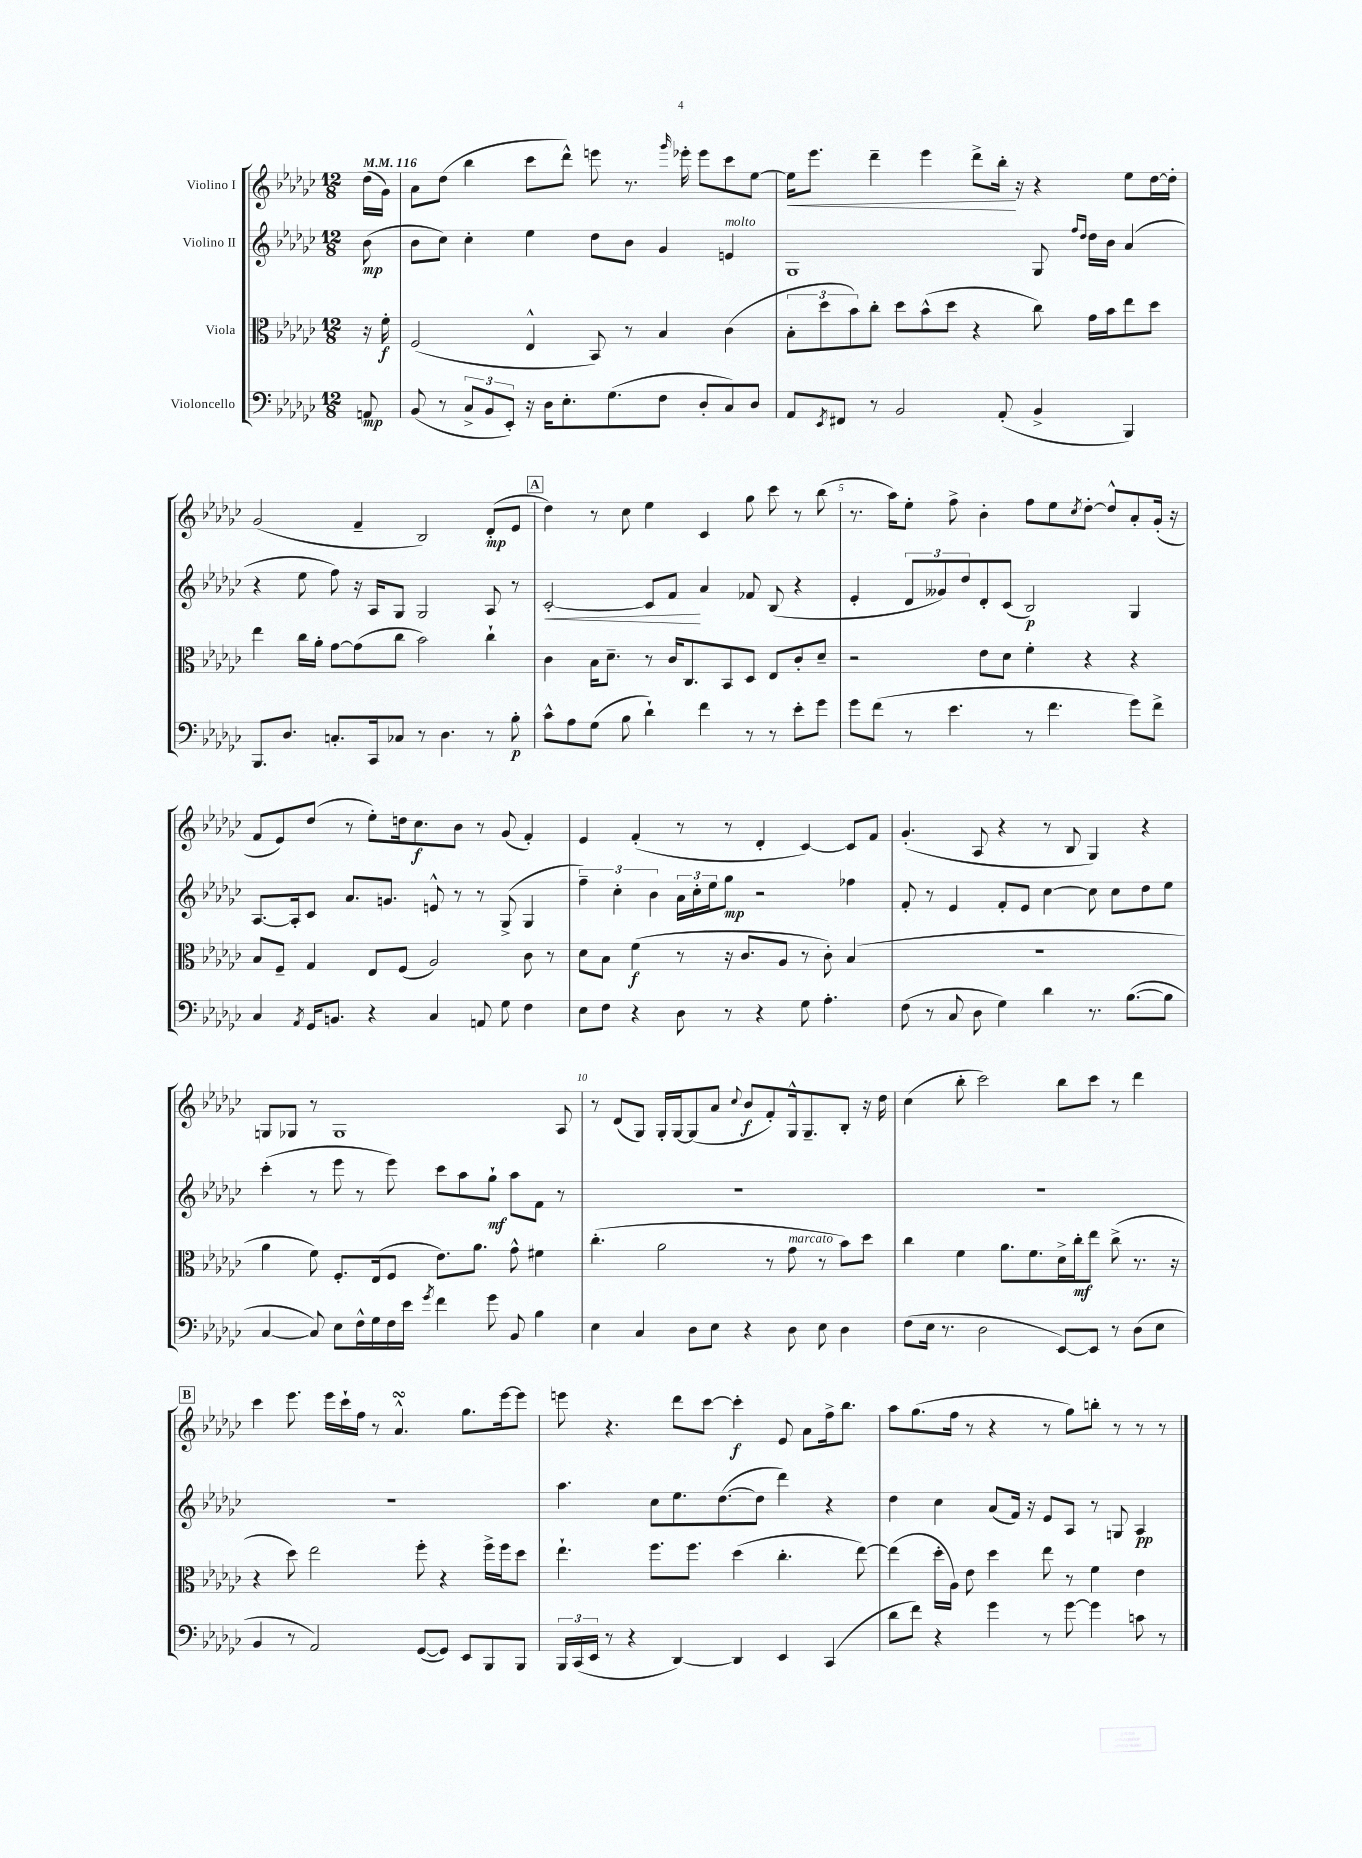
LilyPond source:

<<
\new StaffGroup <<
\new Staff = "s0" \with { instrumentName = "Violino I" } {
    \clef treble \key ges \major \numericTimeSignature \time 12/8 \partial 8 \tempo 4 = 116
    des''16( ges'16) |
    aes'8 des''8( bes''4 ces'''8 des'''8-^) e'''8 r8. \grace { ges'''16 } ees'''16-. ees'''8 ces'''8 ees''8~ |
    ees''16\< ees'''8. des'''4-- ees'''4 des'''8-> bes''16-.\! r16 r4 ees''8 des''16~ des''16-. |
    ges'2( f'4-- bes2) des'8-.\mp( ees'8 |
    \mark \markup { \box "A" } des''4) r8 ces''8 ees''4 ces'4 ges''8 ces'''8 r8 bes''8( |
    r8. aes''16) ees''8-. f''8-> bes'4-. f''8 ees''8 \acciaccatura { ces''8 } des''8~-. des''8-^ aes'8-. ges'16-.( r16 |
    f'8 ees'8) des''8( r8 ees''8-.) d''16 ces''8.\f bes'8 r8 ges'8( f'4-.) |
    ees'4 f'4-.( r8 r8 des'4-. ces'4~) ces'8 f'8 |
    ges'4.-.( aes8 r4 r8 bes8 ges4) r4 |
    g8 ges8 r8 ges1 aes8 |
    r8 des'8( ges8) ges16-. ges16~ ges8( aes'8 \appoggiatura { ces''8 } bes'8\f f'8-.) ges16-^ ges8.-- bes8-. r16 des''16 |
    ces''4( bes''8-. ces'''2) bes''8 ces'''8 r8 des'''4 |
    \mark \markup { \box "B" } ces'''4 ees'''8. ees'''16 ces'''16-! f''16 r8 aes'4.-^\turn ges''8. ees'''16~ ees'''8 |
    e'''8 r4. des'''8 ces'''8~ ces'''4-.\f ees'8 aes'8 f''16-> bes''8. |
    aes''8 ges''8.( f''16 r8 r4 r8 ges''8) b''8-. r8 r8 r8 \bar "|." |
}
\new Staff = "s1" \with { instrumentName = "Violino II" } {
    \clef treble \key ges \major \numericTimeSignature \time 12/8 \partial 8
    bes'8\mp( |
    bes'8 ces''8) ces''4-. ees''4 des''8 bes'8 ges'4 e'4^\markup { \italic "molto" } |
    ges1 ges8 \grace { f''16 des''16 } des''16 bes'16 aes'4( |
    r4 ees''8 f''8) r16 aes16 ges8 ges2 aes8 r8 |
    \mark \markup { \box "A" } ces'2~-.\< ces'8 f'8\! aes'4 fes'8 bes8( r4 |
    ees'4-. \tuplet 3/2 { des'8 geses'8) des''8 } des'8-. ces'8( bes2\p) ges4 |
    aes8.~ aes16-. ces'8 aes'8. g'8. e'8-^ r8 r8 ges8->( ges4 |
    \tuplet 3/2 { f''4--) ces''4-. bes'4 } \tuplet 3/2 { aes'16 ces''16-. ees''16 } ges''8\mp r2 fes''4 |
    f'8-. r8 ees'4 f'8-. ees'8 ces''4~ ces''8 ces''8 des''8 ees''8 |
    ces'''4-.( r8 ees'''8 r8 ees'''8) ces'''8 aes''8 ges''8-!\mf aes''8 f'8 r8 |
    R1. |
    R1. |
    \mark \markup { \box "B" } R1. |
    aes''4. ces''8 ees''8. des''8.~( des''8 des'''4) r4 |
    des''4 ces''4 aes'8( f'16) r16 ees'8 aes8 r8 g8 aes4\pp \bar "|." |
}
\new Staff = "s2" \with { instrumentName = "Viola" } {
    \clef alto \key ges \major \numericTimeSignature \time 12/8 \partial 8
    r16 f'16-.\f |
    f2( ees4-^ bes,8) r8 bes4 ces'4( |
    \tuplet 3/2 { bes8-. des''8 bes'8) } ces''8-. des''8 bes'8-^( des''8 r4 ces''8) ges'16 bes'16 ees''8 des''8 |
    ees''4 ces''16 aes'16-. ges'8~ ges'8( ces''8 bes'2) ces''4-! |
    \mark \markup { \box "A" } ces'4 bes16 des'8.-- r8 ces'16 ces8. bes,8 des8 ees8 ces'8-. des'8-- |
    r2 ees'8 des'8 f'4-. r4 r4 |
    bes8 f8-- ges4 ees8 f8( aes2) ces'8 r8 |
    des'8 bes8 f'4\f( r8 r16 ces'8. aes8 r8 ces'8-.) bes4( |
    R1. |
    aes'4 f'8) f8.-. ees16( f8 ees'8.) aes'8. ges'8-^ fis'4 |
    ces''4.-.( aes'2 r8 ges'8^\markup { \italic "marcato" } r8 bes'8) des''8 |
    ces''4 f'4 aes'8. f'8. des'16-> ces''16-.\mf ees''8 ces''8->( r8. r16 |
    \mark \markup { \box "B" } r4 des''8) ees''2 f''8-. r4 f''16-> f''16 des''8 |
    ees''4.-! f''8. f''8. des''4( ces''4.-. ees''8~) |
    ees''4( des''16-. aes16) ees'8 des''4 ees''8 r8 f'4 ees'4 \bar "|." |
}
\new Staff = "s3" \with { instrumentName = "Violoncello" } {
    \clef bass \key ges \major \numericTimeSignature \time 12/8 \partial 8
    a,8\mp |
    bes,8( r8 \tuplet 3/2 { ces8-> bes,8 ees,8-.) } r16 des16 ees8.-. ges8.( f8 des8-. ces8) des8 |
    aes,8 \acciaccatura { ees,8 } fis,8 r8 bes,2 aes,8-.( bes,4-> bes,,4) |
    bes,,8. des8. c8.-. ces,16 ces8 r8 des4. r8 bes8-.\p |
    \mark \markup { \box "A" } ces'8-^ aes8 ges8( bes8 des'4-!) f'4 r8 r8 ees'8-. ges'8 |
    ges'8 f'8( r8 ees'4. r8 f'4. ges'8) f'8-> |
    ces4 \acciaccatura { aes,8 } ges,16 b,8. r4 ces4 a,8 ges8 f4 |
    ees8 f8 r4 des8 r8 r4 ges8 aes4.-. |
    f8( r8 ces8 des8 ges4) des'4 r8. bes8.~( bes8 |
    ces4~ ces8) ees8 f16-^ ges16 f16 ees'16 \acciaccatura { ges'8 } f'4 ges'8 bes,8 bes4 |
    ees4 ces4 des8 ees8 r4 des8 ees8 des4 |
    f8( ees16 r8. des2 ees,8~) ees,8 r8 des8( ees8 |
    \mark \markup { \box "B" } bes,4 r8 aes,2) ges,8~( ges,8) ees,8 bes,,8 bes,,8 |
    \tuplet 3/2 { bes,,16 ces,16( ees,16 } r8 r4 des,4~) des,4 ees,4 ces,4( |
    des'8 f'8) r4 ges'4 r8 ges'8~ ges'4 c'8 r8 \bar "|." |
}
>>
>>
\layout { \context { \Score \override BarNumber.break-visibility = ##(#f #t #t) barNumberVisibility = #(every-nth-bar-number-visible 5) } }
